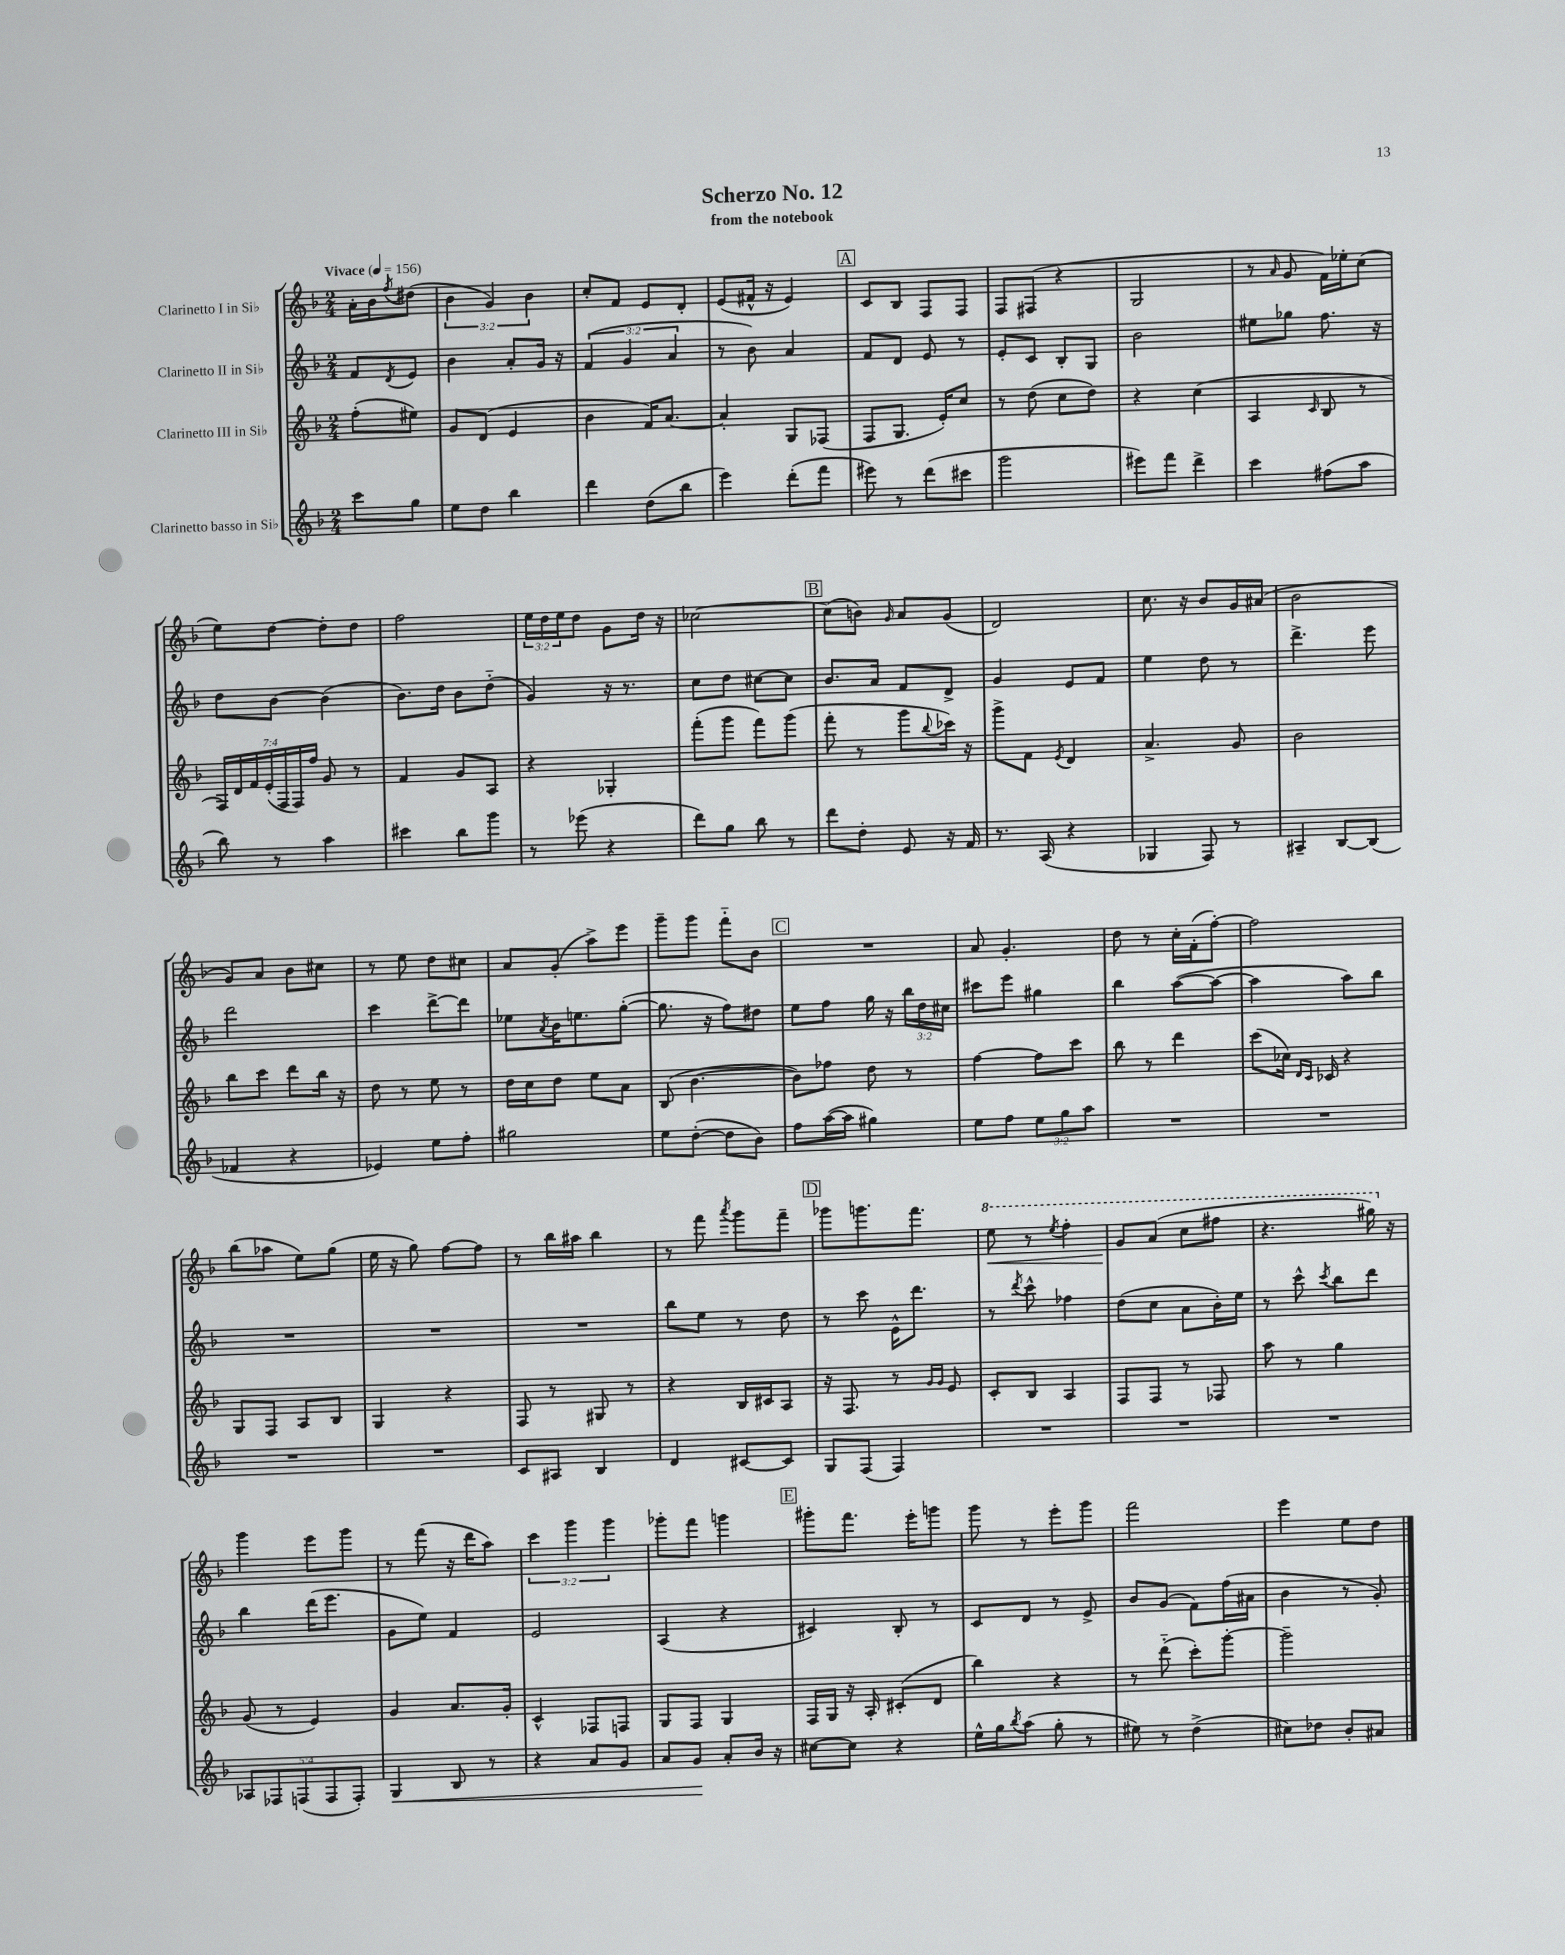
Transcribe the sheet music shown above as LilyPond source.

\header { title = "Scherzo No. 12" subtitle = "from the notebook" }
<<
\new StaffGroup <<
\new Staff = "s0" \with { instrumentName = "Clarinetto I in Sib" } {
    \clef treble \key f \major \numericTimeSignature \time 2/4 \override Staff.TupletNumber.text = #tuplet-number::calc-fraction-text \partial 4 \tempo "Vivace" 4 = 156
    a'16-. bes'16 \acciaccatura { f''8 } dis''8( |
    \tuplet 3/2 { bes'4 g'4) bes'4 } |
    c''8-. f'8 e'8 d'8-. |
    e'8( fis'16-^ r16 e'4) |
    \mark \markup { \box "A" } c'8 bes8 f8 f8 |
    f8 fis8( r4 |
    g2 |
    r8 \grace { a'16 } g'8 f'16) ees''16-. c''8( |
    e''8) d''8~ d''8-. d''8 |
    f''2 |
    \tuplet 3/2 { e''16 d''16 e''16 } d''8 g'8 d''16 r16 |
    ces''2~ |
    \mark \markup { \box "B" } ces''8( b'8) \grace { g'16 } a'8 g'8( |
    d'2) |
    c''8. r16 bes'8 g'16 ais'16( |
    bes'2 |
    g'8) a'8 bes'8 cis''8 |
    r8 e''8 d''8 cis''8 |
    a'8 g'8-.( a''8->) e'''8 |
    g'''8-- g'''8 f'''8-_ bes'8 |
    \mark \markup { \box "C" } R2 |
    a'8 g'4.-. |
    d''8 r8 c''16-. f'16-.( f''8~-.) |
    f''2 |
    bes''8( aes''8 e''8) g''8( |
    e''16 r16 g''8) f''8~ f''8 |
    r8 bes''16 ais''16 bes''4 |
    r8 f'''8 \acciaccatura { a'''8 } g'''8 f'''8-- |
    \mark \markup { \box "D" } ges'''8 g'''8. f'''8. |
    \ottava #1 e'''8\< r8 \acciaccatura { e'''8 } f'''4-. |
    g''8\! a''8( c'''8 fis'''8 |
    r4. gis'''16) \ottava #0 r16 |
    g'''4 e'''8 g'''8 |
    r8 f'''8( r16 d'''16 a''8) |
    \tuplet 3/2 { c'''4 g'''4 g'''4 } |
    ges'''8-. f'''8 g'''4 |
    \mark \markup { \box "E" } gis'''8-. f'''8. e'''16-. g'''8 |
    g'''8 r8 e'''8-. g'''8 |
    f'''2 |
    e'''4 e''8 d''8 \bar "|." |
}
\new Staff = "s1" \with { instrumentName = "Clarinetto II in Sib" } {
    \clef treble \key f \major \numericTimeSignature \time 2/4 \override Staff.TupletNumber.text = #tuplet-number::calc-fraction-text \partial 4
    f'8 \acciaccatura { d'8 } e'8 |
    bes'4 a'8-. g'16 r16 |
    \tuplet 3/2 { f'4( g'4 a'4 } |
    r8 bes'8) a'4 |
    \mark \markup { \box "A" } f'8 d'8 e'8 r8 |
    e'8-. c'8 bes8-. g8 |
    bes'2 |
    eis''8 ges''8 f''8. r16 |
    d''8 bes'8~ bes'4( |
    bes'8.) d''16 bes'8 d''8-_( |
    g'4) r16 r8. |
    c''8 d''8 cis''8~ cis''8 |
    \mark \markup { \box "B" } bes'8. a'16 f'8 d'8-> |
    g'4 e'8 f'8 |
    e''4 d''8 r8 |
    d'''4.-> e'''8 |
    d'''2 |
    c'''4 d'''8~-> d'''8 |
    ees''8 \acciaccatura { a'8 } bes'16 e''8. g''8~-.( |
    g''8. r16 f''8) dis''8 |
    \mark \markup { \box "C" } e''8 f''8 g''16 r16 \tuplet 3/2 { bes''16 d''16 cis''16 } |
    cis'''8 e'''8 gis''4 |
    bes''4 a''8~( a''8~ |
    a''4 a''8) bes''8 |
    R2 |
    R2 |
    R2 |
    bes''8 e''8 r8 d''8 |
    \mark \markup { \box "D" } r8 c'''8 e'16-^ d'''8. |
    r8 \acciaccatura { d'''8 } c'''8-^ fes''4 |
    d''8( c''8 a'8 bes'16-.) e''16 |
    r8 c'''8-^ \acciaccatura { c'''8 } bes''8 d'''8 |
    bes''4 d'''16( e'''8. |
    g'8 e''8) f'4 |
    e'2 |
    a4( r4 |
    \mark \markup { \box "E" } cis'4) bes8-. r8 |
    c'8 d'8 r8 e'8-> |
    bes'8 g'8( f'8) f''16( ais'16 |
    bes'4 r8 g'8-.) \bar "|." |
}
\new Staff = "s2" \with { instrumentName = "Clarinetto III in Sib" } {
    \clef treble \key f \major \numericTimeSignature \time 2/4 \override Staff.TupletNumber.text = #tuplet-number::calc-fraction-text \partial 4
    f''8-.( eis''8) |
    g'8 d'8( e'4 |
    bes'4 f'16) a'8.~ |
    a'4-. g8 fes8( |
    \mark \markup { \box "A" } f8 g8. e'16-.) c''8 |
    r8 d''8( c''8 d''8) |
    r4 c''4( |
    a4 \grace { c'16 } bes8 r8 |
    \tuplet 7/4 { f16) d'16 f'16 e'16-.( f16 f16) f''16 } g'8 r8 |
    f'4 g'8 a8 |
    r4 ges4-. |
    f'''8-.( g'''8 f'''8) g'''8( |
    \mark \markup { \box "B" } f'''8-. r8 g'''8 \appoggiatura { bes''8 } ces'''16) r16 |
    g'''8-> f'8 \acciaccatura { e'8 } d'4 |
    a'4.-> g'8 |
    bes'2 |
    bes''8 c'''8 d'''8 bes''16 r16 |
    d''8 r8 e''8 r8 |
    d''16 c''16 d''8 e''8 a'8 |
    bes8( bes'4.~ |
    \mark \markup { \box "C" } bes'8) fes''8 d''8 r8 |
    f''4~ f''8 c'''8 |
    bes''8 r8 d'''4 |
    c'''8( ces''16) \grace { d'16 c'16 } ces'16 r4 |
    g8 f8 a8 bes8 |
    g4 r4 |
    f8 r8 gis8 r8 |
    r4 bes16 cis'16 a8 |
    \mark \markup { \box "D" } r16 f8. r8 \grace { g'16 g'16 } e'8 |
    c'8-. bes8 a4 |
    f8 f8 r8 fes8 |
    a''8 r8 g''4 |
    g'8( r8 e'4) |
    g'4 a'8. g'16-. |
    c'4-^ fes8 f8 |
    g8 f8 g4 |
    \mark \markup { \box "E" } f16 g16 r16 a16-. cis'8-.( d'8 |
    bes''4) r4 |
    r8 d'''8-_( c'''8-.) g'''8~-. |
    g'''2-- \bar "|." |
}
\new Staff = "s3" \with { instrumentName = "Clarinetto basso in Sib" } {
    \clef treble \key f \major \numericTimeSignature \time 2/4 \override Staff.TupletNumber.text = #tuplet-number::calc-fraction-text \partial 4
    c'''8 g''8 |
    e''8 d''8 bes''4 |
    d'''4 d''8( bes''8 |
    e'''4) d'''8-.( f'''8 |
    \mark \markup { \box "A" } eis'''8) r8 d'''8( cis'''8 |
    g'''2 |
    eis'''8) f'''8 d'''4-> |
    c'''4 fis''8( a''8 |
    bes''8) r8 a''4 |
    cis'''4 bes''8 g'''8 |
    r8 ees'''8( r4 |
    d'''8) g''8 bes''8 r8 |
    \mark \markup { \box "B" } d'''8 d''8-. e'8 r16 f'16 |
    r8. a16( r4 |
    ges4 f8) r8 |
    ais4-- bes8~ bes8( |
    fes'4 r4 |
    ees'4) e''8 f''8-. |
    gis''2 |
    e''8 d''8~-.( d''8 bes'8) |
    \mark \markup { \box "C" } f''8 a''16~( a''16 gis''4) |
    e''8 f''8 \tuplet 3/2 { e''8 g''8 a''8 } |
    R2 |
    R2 |
    R2 |
    R2 |
    c'8 ais8 bes4 |
    d'4 cis'8~ cis'8 |
    \mark \markup { \box "D" } g8 f8( f4) |
    R2 |
    R2 |
    R2 |
    \tuplet 5/4 { aes8 fes8 f8( f8 f8-.) } |
    g4\< bes8 r8 |
    r4 a'8 g'8 |
    a'8 g'8\! a'8-. bes'16 r16 |
    \mark \markup { \box "E" } cis''8~ cis''8 r4 |
    e''16-^ g''16 \acciaccatura { bes''8 } a''8( g''8-. r8 |
    eis''8) r8 d''4->( |
    cis''8) des''8 bes'8-. ais'8 \bar "|." |
}
>>
>>
\layout { \context { \Score \remove "Bar_number_engraver" } }
